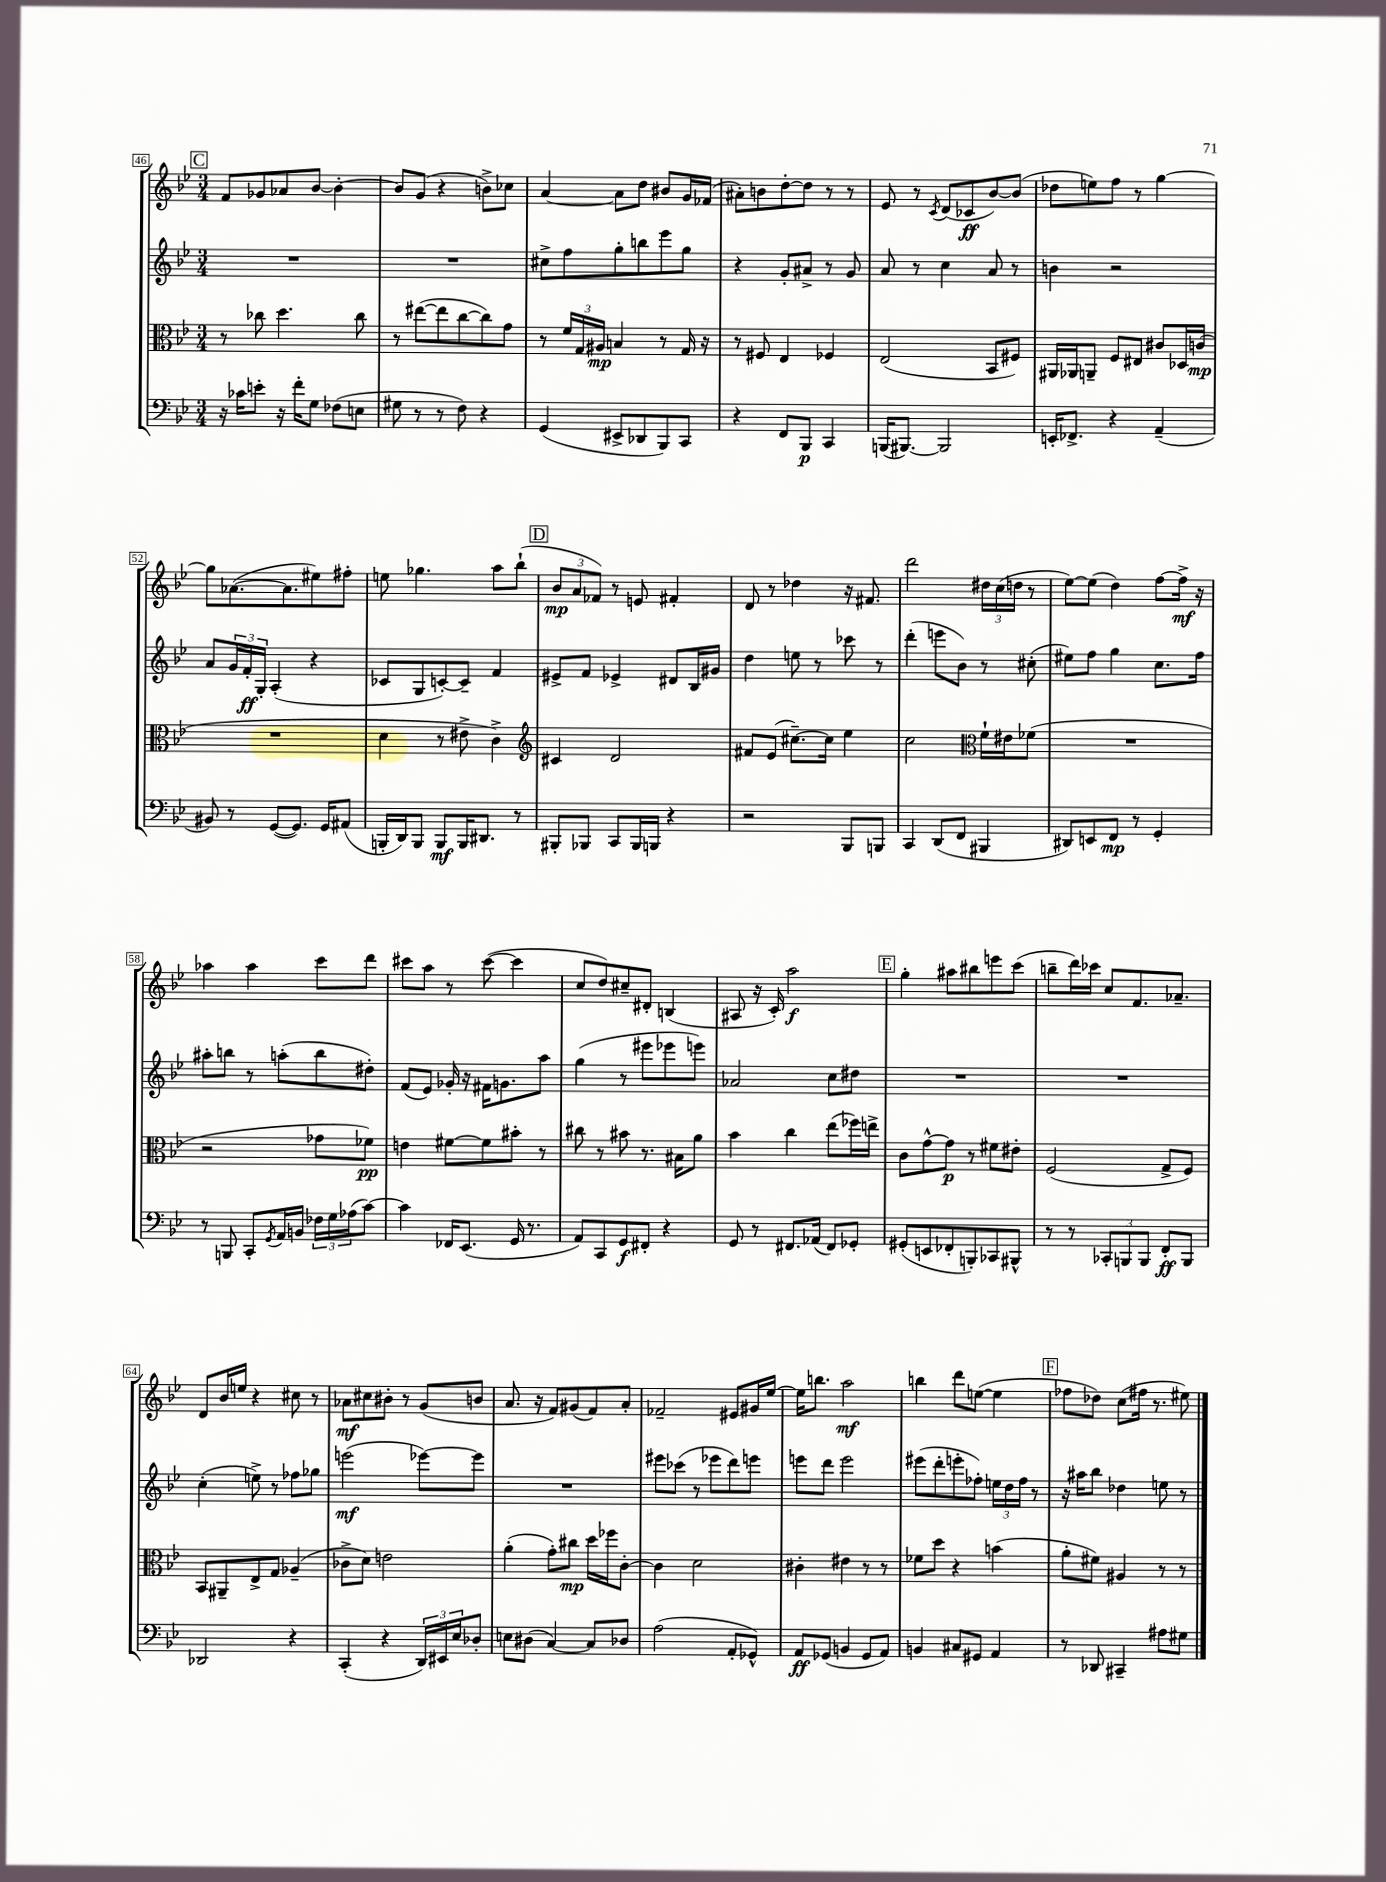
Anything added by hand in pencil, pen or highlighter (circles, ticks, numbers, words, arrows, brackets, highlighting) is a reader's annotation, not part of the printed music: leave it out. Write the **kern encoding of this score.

**kern	**kern	**kern	**kern
*staff4	*staff3	*staff2	*staff1
*clefF4	*clefC3	*clefG2	*clefG2
*k[b-e-]	*k[b-e-]	*k[b-e-]	*k[b-e-]
*M3/4	*M3/4	*M3/4	*M3/4
16r	8r	2.r	8f
16c-	.	.	.
8e'	8cc-	.	8g-
16r	4.dd	.	8a-
16f'	.	.	.
8G	.	.	[8b-
(8F-	.	.	4b-'_
8E	8cc-	.	.
=	=	=	=
8G#	8r	2.r	8b-]
8r	([8ee#	.	(8g
8r	8ee#]	.	4r
8F)	[8cc	.	.
4r	8cc])	.	8b^)
.	8g	.	8cc-
=	=	=	=
(4GG	8r	8cc#^	[4a
.	24f	8ff	.
.	24G	.	.
.	24A#	.	.
8EE#^	4B	8gg'	8a]
8DD-	.	8bb	8dd
8BBB-)	8r	8eee-	8b#
8CC	16G	8gg	16g
.	16r	.	(16f-
=	=	=	=
4r	8r	4r	8a#')
.	8F#	.	8b
8FF	4E-	8g'	[8dd'
8BBB-	.	8a#^	8dd]
4CC	4F-	8r	8r
.	.	8g	8r
=	=	=	=
(16BBB	(2E-	8a	8e-
[8.BBB#)	.	.	.
.	.	8r	8r
.	.	.	8qc
2BBB#]	.	4cc	(8d
.	.	.	8c-
.	8BB-	8a	[8b-)
.	8F#)	8r	(8b-]
=	=	=	=
16EE'	16AA#	4b	8dd-
8.FF-^	16AA-	.	.
.	8AA~	.	8ee)
4r	8F	2r	8ff
.	8E#	.	8r
(4AA~	8c#	.	[4gg
.	16D-	.	.
.	(16c	.	.
=	=	=	=
8BB#)	2.r	8a	8gg]
8r	.	24g	([8.a-
.	.	24f'	.
.	.	24G'	.
([8GG	.	(4A'	.
.	.	.	8.a-]
8.GG])	.	.	.
.	.	4r	8ee#)
16GG	.	.	.
(8AA#	.	.	8ff#'
=	=	=	=
16BBB'	4d	8c-	8ee
16DD)	.	.	.
8BBB	.	8G	4.gg-
8BBB	8r	[8c')	.
16BBB	8e#^	8c~]	.
8.DD#	.	.	.
.	4c^)	4f	8aa
8r	.	.	(8bb-`
=	=	=	=
*	*clefG2	*	*
8BBB#'	4c#	8e#^	12b-
.	.	.	12a
8BBB-	.	8f	.
.	.	.	12f-)
8CC	2d	4e-^	8r
16BBB-	.	.	8e
16BBB	.	.	.
4r	.	8d#	4f#'
.	.	16B-	.
.	.	16g#	.
=	=	=	=
2r	8f#	4dd	8d
.	(8e-	.	8r
.	[8.cc#~)	8ee	4dd-
.	.	8r	.
.	16cc#]	.	.
8BBB-	4ee-	8ccc-	16r
.	.	.	8.f#
8BBB	.	8r	.
=	=	=	=
4CC	2cc	(4ddd'	2ddd
(8DD	.	8eee	.
8FF	.	8b-)	.
*	*clefC3	*	*
4BBB#	16f`	8r	24dd#
.	.	.	(24cc
.	16e#	.	.
.	.	.	24dd
.	(8f-	(8cc#'	8r
=	=	=	=
8DD#)	2.r	8ee#)	[8ee-)
8EE	.	8ff	(8ee-]
8FF	.	4gg	4dd)
8r	.	.	.
4GG'	.	8.cc	[8ff
.	.	.	16ff^]
.	.	16ff	16r
=	=	=	=
8r	2r	8aa#'	4aa-
8BBB	.	8bb	.
8CC'	.	8r	4aa-
8qGG	.	.	.
16AA	.	(8aa'	.
16BB	.	.	.
24F-	8g-	8bb	8ccc
24G	.	.	.
(24A-	.	.	.
[8c)	8f-)	8dd#')	8ddd
=	=	=	=
4c]	4e	(8f	8ccc#
.	.	8e-)	8aa
16FF-	[8f#	16g-'	8r
(8.EE-	.	16r	.
.	8f#]	16f#	([8ccc#
.	.	8.g	.
16GG	8b#'	.	4ccc#]
8.r	.	.	.
.	8r	8aa	.
=	=	=	=
8AA)	8cc#	(4gg	8cc
8CC	8r	.	8dd)
8GG	8b#	8r	8cc#~
8FF#'	8.r	8eee#	8d#'
4r	.	8eee-	(4B
.	16B#	.	.
.	8a	8eee)	.
=	=	=	=
8GG	4b-	2a-	8A#
8r	.	.	16r
.	.	.	16c')
8.FF#	4cc	.	2aa
(16AA-	.	.	.
8FF#)	(8ee-	8cc	.
8GG-'	16ff-)	8dd#	.
.	16ee^	.	.
=	=	=	=
(8GG#'	8c	2.r	4gg'
8EE	[8g^^	.	.
8FF-'	8g]	.	8aa#
8BBB')	8r	.	8bb#
8CC-	8f#	.	8eee
8BBB#^^	8e#'	.	(8ccc
=	=	=	=
8r	(2F	2.r	8bb~
8r	.	.	16ddd)
.	.	.	16ccc-
12CC-'	.	.	8cc
12BBB	.	.	.
.	.	.	8.f
12BBB	.	.	.
8FF'	8G^	.	.
.	.	.	8.a-~
8BBB	8F)	.	.
=	=	=	=
2DD-	8BB-	(4cc'	8d
.	8AA#~	.	16b-
.	.	.	16ee
.	8E-^	8ee^)	4r
.	8G	8r	.
4r	(4A-~	8ff-	8cc#
.	.	8gg-	8r
=	=	=	=
(4CC'	8c-^	(2eee	8a-
.	8d)	.	8cc#
4r	2e	.	8b#'
.	.	.	8r
24DD)	.	[8eee-)	(8g
24EE#	.	.	.
24E-	.	.	.
8D-'	.	8eee-]	8b
=	=	=	=
8E	(4a'	2.r	8.a
(8D#	.	.	.
.	.	.	16r
[4C)	8g')	.	8f)
.	8cc#	.	(8g#
8C]	16dd	.	8f)
.	16ff-	.	.
8D-	[8c'	.	8a'
=	=	=	=
(2A	4c]	8eee#	2f-~
.	.	(8ccc-	.
.	2d	8r	.
.	.	8eee-	.
8AA'	.	8ddd)	8e#
8GG-^^)	.	8eee	16g#
.	.	.	[16ee-
=	=	=	=
8AA	4c#'	8eee	16ee-]
.	.	.	8.bb
(8GG-	.	8ddd	.
4BB	4e#	2eee	2aa
8GG-	8r	.	.
8AA)	8r	.	.
=	=	=	=
4BB	8f-	(8eee#	4bb
.	8dd	8ddd'	.
8C#	4r	8eee'	8ddd
8GG#	.	8ff-')	([8ee
4AA	(4b	24ee	4ee]
.	.	24dd	.
.	.	24ff-	.
.	.	8r	.
=	=	=	=
8r	8a'	16r	8ff-
.	.	16aa#	.
8DD-	8f#)	8bb-	8dd-)
4CC#~	4A#	4dd-	(8cc
.	.	.	16ff#
.	.	.	8.r
8A#	8r	8ee	.
8G#	8r	8r	8ee#)
==	==	==	==
*-	*-	*-	*-
